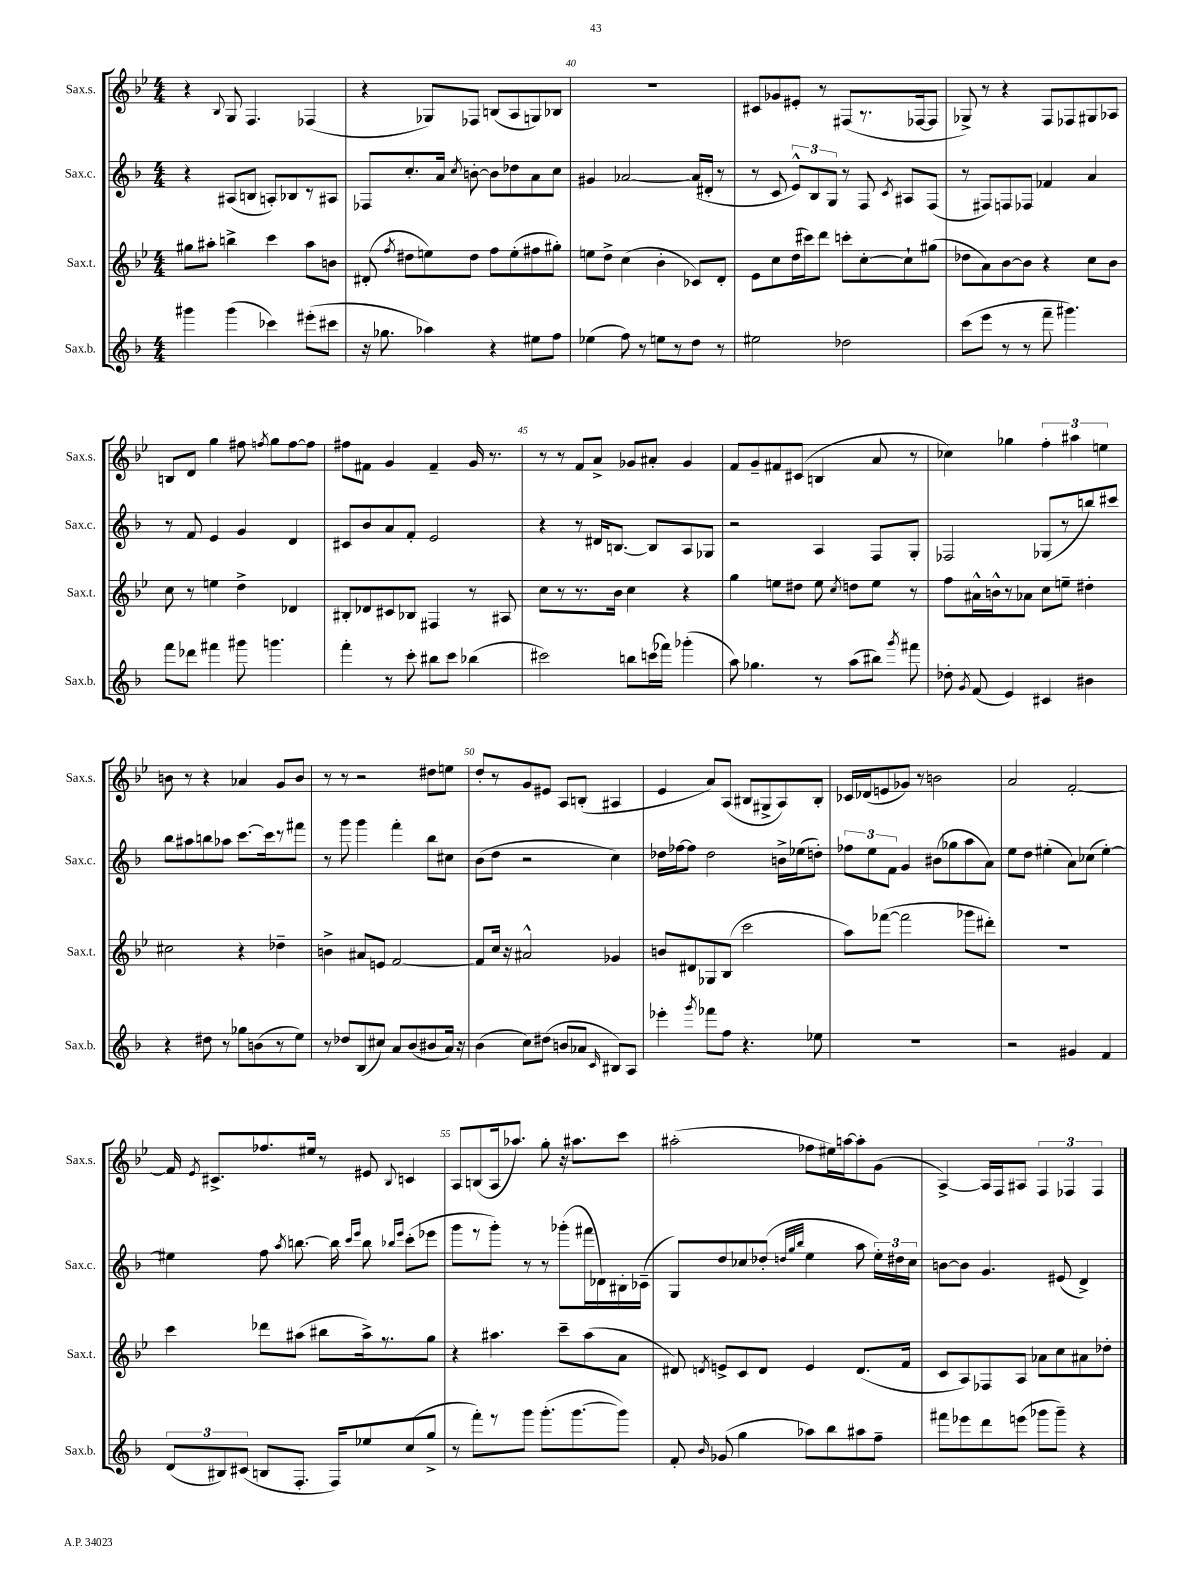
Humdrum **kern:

**kern	**kern	**kern	**kern
*part4	*part3	*part2	*part1
*staff4	*staff3	*staff2	*staff1
*I"Sax.b.	*I"Sax.t.	*I"Sax.c.	*I"Sax.s.
*I'Sax.b.	*I'Sax.t.	*I'Sax.c.	*I'Sax.s.
*clefG2	*clefG2	*clefG2	*clefG2
*k[b-]	*k[b-e-]	*k[b-]	*k[b-e-]
*M4/4	*M4/4	*M4/4	*M4/4
=38	=38	=38	=38
4ggg#X\	8gg#X\L	4r	4r
.	8aa#X'\J	.	.
.	.	.	8qqB-/
(4ggg#\	4bbn^\	(8A#X/L	8G/
.	.	8Bn/J	4.F/
4ccc-X\)	4ccc\	8An'/L)	.
.	.	8B-X/	.
(8eee#X'\L	8aa#\L	8r	(4F-X/
8ccc#X\J	8bn\J	8A#X/J	.
=39	=39	=39	=39
16r	(8d#X'/	8F-X/L	4r
8.gg-X\	.	.	.
.	8qff/	.	.
.	8dd#X\L	8.cc'/	.
4aa-X\)	8een\)	.	8G-X/L)
.	.	16a/Jk	.
.	.	8qcc/	.
.	8dd#\J	[8bn'\	8F-X/J
4r	8ff\L	8b\L]	(8Bn/L
.	(8ee'\	8dd-X\	8A/
8ee#X\L	8ff#X\	8a\	8Gn/)
8ff\J	8gg#X'\J)	8cc\J	8B-X/J
=40	=40	=40	=40
(4ee-X\	8een\L	4g#X/	1r
.	8dd^\J	.	.
8ff\)	(4cc\	[2a-X/	.
8r	.	.	.
8een\L	4b-'\	.	.
8r	.	.	.
8dd\J	8c-X/L)	(16a-/LL]	.
.	.	16d#X'/JJ	.
8r	8d'/J	8r	.
=41	=41	=41	=41
2ee#X\	8e-\L	8r	8c#X/L
.	8cc\	8c/	8g-X/
.	(16dd\L	12e^^/L)	8e#X'/J
.	16ccc#X\J)	.	.
.	.	12B-/	.
.	8ddd\J	.	8r
.	.	12G/J	.
2dd-X\	8cccn'\L	8r	(8F#X/L
.	[8cc'\	8F/	8.r
.	.	8qc/	.
.	8cc`\]	8A#X/L	.
.	.	.	[16F-X/k
.	(8gg#X\J	(8F/J	8F-/J]
=42	=42	=42	=42
(8ccc\L	8dd-X\L	8r	8G-X^/)
8eee\J	8a\)	8F#X/L)	8r
8r	[8b-\	8Fn/	4r
8r	8b-\J]	8F-X/J	.
8fff~\	4r	4f-X/	8F/L
4.ggg#X\)	.	.	8F-X/
.	8cc\L	4a/	8G#X/
.	8b-\J	.	8A-X/J
!!LO:LB:g=z
=43	=43	=43	=43
8fff\L	8cc\	8r	8Bn/L
8ddd-X\J	8r	8f/	8d/J
4fff#X\	4een\	4e/	4gg\
8ggg#X\	4dd^\	4g/	8ff#X\
.	.	.	8qffn/
4.gggn\	.	.	8gg\L
.	4d-X/	4d/	[8ff\
.	.	.	8ff\J]
=44	=44	=44	=44
4fff'\	8B#X'/L	8c#X/L	8ff#X\L
.	8d-X/	8b-/	8f#X\J
8r	8c#X/	8a/	4g/
8ccc'\	8B-X/J	8f'/J	.
8bb#X\L	4F#X/	2e/	4f#~/
8ccc\J	.	.	.
(4bb-X\	8r	.	16g/
.	.	.	8.r
.	8A#X/	.	.
=45	=45	=45	=45
2ccc#X\)	8cc\L	4r	8r
.	8r	.	8r
.	8.r	8r	8f/L
.	.	16d#X/KL	8a^/J
.	16b-\Jk	[8.Bn/J	.
8bbn\L	4cc\	.	8g-X/L
(16cccn\L	.	8B/L]	8a#X'/J
16fff-X\JJ)	.	.	.
(4ggg-X'\	4r	8A/	4g-/
.	.	8G-X/J	.
=46	=46	=46	=46
8aa\)	4gg\	2r	8f/L
4.gg-X\	.	.	8g~/
.	8een\L	.	8f#X/
.	8dd#X\J	.	(8c#X/J
8r	8ee\	4A/	4Bn/
.	8qcc/	.	.
(8aa\L	8ddn\L	.	.
8bb#X\J)	8ee\J	8F/L	8a/
8qggg/	.	.	.
8fff#X\	8r	8G'/J	8r
=47	=47	=47	=47
8dd-X'\	8ff\L	2F-X/	4cc-X\)
8qg/	.	.	.
(8f/	16a#X^^\L	.	.
.	16bn^^\J	.	.
4e/)	8r	.	4gg-X\
.	8a-X\J	.	.
4c#X/	8cc\L	(8G-X/L	6ff'\
.	8een~\J	8r	.
.	.	.	6aa#X\
4b#X\	4dd#X'\	8bbn/)	.
.	.	.	6een\
.	.	8ccc#X/J	.
!!LO:LB:g=z
=48	=48	=48	=48
4r	2cc#X\	8bb-\L	8bn\
.	.	8aa#X\	8r
8dd#X\	.	8bbn\	4r
8r	.	8aa-X\J	.
8gg-X\L	4r	[8.ccc\L	4a-X/
(8bn\	.	.	.
.	.	16ccc\k]	.
8r	4dd-X~\	8r	8g/L
8ee\J)	.	8fff#X\J	8b/J
=49	=49	=49	=49
8r	4bn^\	8r	8r
8dd-X/L	.	8ggg\	8r
(8B-/	8a#X/L	4ggg\	2r
8cc#X/J)	8en/J	.	.
8a/L	[2f/	4fff'\	.
(8b-/	.	.	.
8b#X/	.	8bb-\L	8dd#X\L
16a/Jk)	.	8cc#X\J	8een\J
16r	.	.	.
=50	=50	=50	=50
(4b-\	8f/L]	(8b-\L	8dd'/L
.	16cc/Jk	8dd\J	8r
.	16r	.	.
8cc\L)	2a#X^^/	2r	8g/
(8dd#X\J	.	.	8e#X/J
8bn/L	.	.	8A/L
8a-X/J	.	.	(8Bn'/J
16qqc/	.	.	.
8B#X/L)	4g-X/	4cc\)	4A#X/
8A/J	.	.	.
=51	=51	=51	=51
4eee-X'\	8bn/L	16dd-X\LL	4e-/
.	.	[16ff-X\J	.
.	8d#X/	8ff-\J]	.
8qggg/	.	.	.
8fff-X\L	8G-X/	2dd-\	8a/L)
8ff\J	(8B-/J	.	(8A/J
4.r	2ccc\	.	8B#X/L
.	.	.	8G#X^/
.	.	16bn^\LL	8A/)
.	.	(16ee-X\J	.
8ee-X\	.	8ddn'\J)	8B#'/J
=52	=52	=52	=52
1r	8aa\L)	12ff-X\L	16c-X/LL
.	.	.	(16d-X/J
.	.	12ee\	.
.	([8fff-X\J	.	8en/
.	.	12f\J	.
.	2fff-\]	4g/	8g-X/J)
.	.	.	8r
.	.	(8b#X\L	2bn\
.	.	8gg-X\	.
.	8ggg-X\L	8aa\	.
.	8ddd#X'\J)	8a\J)	.
=53	=53	=53	=53
2r	1r	8ee\L	2a/
.	.	8dd\J	.
.	.	(4ee#X'\	.
4g#X/	.	8a\L)	[2f'/
.	.	(8cc-X\J	.
4f/	.	[4ee#'\)	.
!!LO:LB:g=z
=54	=54	=54	=54
(12d/L	4ccc\	4ee#X\]	16f/]
.	.	.	8qe-/
.	.	.	8.c#X^/L
12B#X/)	.	.	.
(12c#X/J	.	.	.
8Bn/L	8ddd-X\L	8ff\	8.ff-X/
.	.	8qaa/	.
8.F'/J	(8aa#X\J	[8.bbn\	.
.	.	.	16ee#X/Jk
.	8bb#X\L	.	8r
16F/KL)	.	16bb\]	.
.	.	16qqccc/LL	.
.	.	16qqeee/JJ	.
8ee-X/	16aa#^\k)	8bb\	8e#X/
.	8.r	.	.
.	.	16qqbb-X/LL	.
.	.	16qqeee/JJ	8qqB-/
(8cc/	.	(8ccc'\L	4cn/
8gg^/J	8gg\J	8eee-X\J	.
=55	=55	=55	=55
8r	4r	8ggg\L	8A/L
8fff'\L)	.	8r	(8Bn/
8r	4.aa#X\	8ggg'\J)	16A/k
.	.	.	8.aa-X/J)
8ggg\J	.	8r	.
(8.ggg'\L	.	8r	8gg'\
.	8ccc~\L	(8ggg-X'\L	16r
[8.ggg\	.	.	8.aa#X\L
.	(8aa#\	16fff#X\L	.
.	.	16d-X\)	.
8ggg\J])	8a\J	16B#X'\	8ccc\J
.	.	(16c-X~\JJ	.
=56	=56	=56	=56
8f'/	8d#X/)	8G/L)	(2aa#X'\
16qqb-/	8qdn/	.	.
(8g-X/	8en^/L	8dd/	.
4gg\	8c/	8cc-X/	.
.	8d/J	(8dd-X'/J	.
.	.	32qqddn/LLL	.
.	.	32qqgg/	.
.	.	32qqbb-/JJJ	.
8aa-X\L)	4e/	4ee\	8ff-X\L
8bb-\	.	.	16ee#X\L)
.	.	.	[16aan\J
8aa#X\	(8.d/L	8aa\	8aa'\]
8ff~\J	.	24ee'\LL)	(8g\J
.	.	24dd#X\	.
.	16f/Jk	.	.
.	.	24cc-\JJ	.
=57	=57	=57	=57
8fff#X\L	8c/L	[8bn\L	[4A^/)
8eee-X\	8A/)	8b\J]	.
8ddd\	8F-X/	4.g/	16A/LL]
.	.	.	16F/J
(8eeen\J	8A/J	.	8A#X/J
8ggg-X\L	8a-X\L	.	6F/
8ggg-~\J)	8cc\	(8e#X/	.
.	.	.	6F-X/
4r	8a#X\	4d^/)	.
.	.	.	6F-/
.	8dd-X'\J	.	.
==	==	==	==
*-	*-	*-	*-
